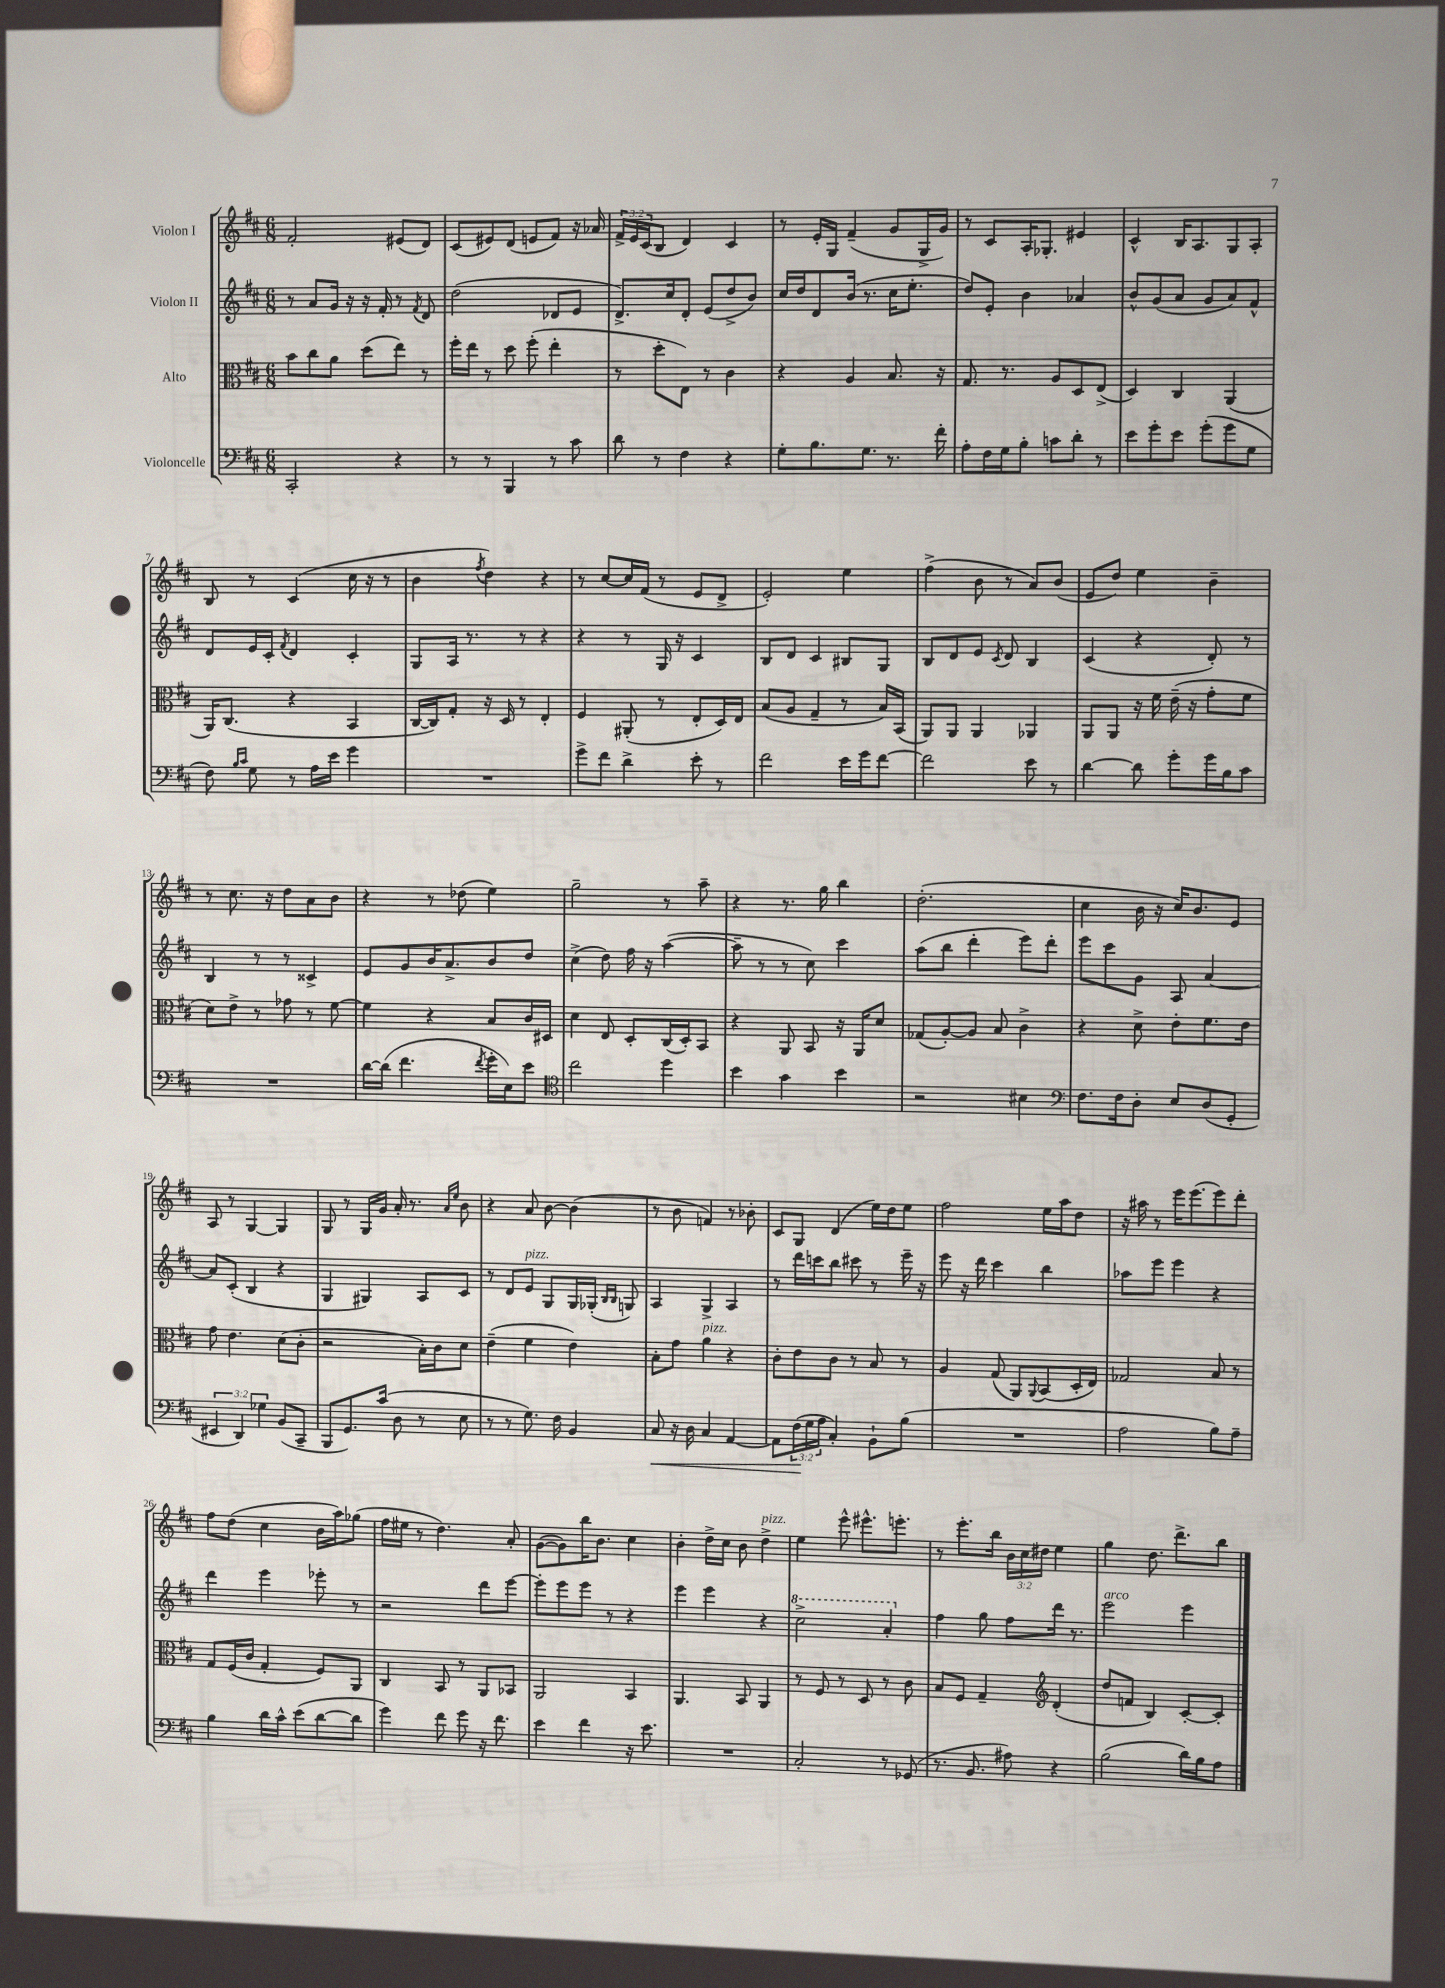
<<
\new StaffGroup <<
\new Staff = "s0" \with { instrumentName = "Violon I" } {
    \clef treble \key d \major \numericTimeSignature \time 6/8 \override Staff.TupletNumber.text = #tuplet-number::calc-fraction-text
    fis'2-. eis'8( d'8) |
    cis'8( eis'8) d'8( e'8 fis'8) r16 aes'16 |
    \tuplet 3/2 { fis'16-> e'16 cis'16( } b8 d'4) cis'4 |
    r8 e'16-. g16 fis'4--( g'8 g16-> g'16) |
    r8 cis'8 a16-. ges8.-. eis'4 |
    cis'4-^ b16 a8. g8 a8-. |
    b8 r8 cis'4( cis''16 r16 r8 |
    b'4 \acciaccatura { fis''8 } d''4) r4 |
    r8 cis''8~ cis''16 fis'16( r8 e'8 d'8-> |
    e'2-.) e''4 |
    fis''4->( b'8 r8 a'8) b'8( |
    e'8 d''8) e''4 b'4-- |
    r8 cis''8. r16 d''8 a'8 b'8 |
    r4 r8 des''8( e''4) |
    g''2-- r8 a''8-- |
    r4 r8. g''16 b''4 |
    d''2.-.( |
    cis''4 b'16 r16 cis''16) b'8. e'8 |
    a8 r8 g4~ g4 |
    g8 r8 g16 g'16 a'16-. r8. \grace { a'16 e''16 } b'8 |
    r4 a'8 b'8~ b'4( |
    r8 b'8 f'4) r8 bes'8-. |
    cis'8 g8 d'4( e''16) d''16 e''8 |
    fis''2 e''16 a''16 d''8 |
    r16 ais''16 r8 e'''16 e'''8.( e'''8) d'''8-. |
    fis''8 d''8( cis''4 b'16 a''16) ges''8( |
    fis''16 eis''16 r8 d''4.) a'8-. |
    g'8~( g'8) b''16 b'8. cis''4 |
    b'4-. d''16-> cis''16 b'8 d''4->^\markup { \italic "pizz." } |
    e''4 e'''8-^ eis'''8.-^ e'''8.-. |
    r8 e'''8.-. b''16 \tuplet 3/2 { b'16 cis''16 dis''16 } e''4 |
    g''4 d''8. d'''8.-> b''8 \bar "|." |
}
\new Staff = "s1" \with { instrumentName = "Violon II" } {
    \clef treble \key d \major \numericTimeSignature \time 6/8
    r8 a'8 g'16 r16 r16 fis'16-. r8 \acciaccatura { fis'8 } d'8 |
    d''2( des'8 e'8 |
    d'8.->) cis''16 d'8-. e'8( d''8-> b'8) |
    cis''16 d''16 d'8 b'16( r8. cis''16 e''8.-. |
    d''8) e'8-. b'4 aes'4 |
    b'8-^ g'8( a'8 g'8 a'8) fis'8-^ |
    d'8 e'16 cis'16-. \acciaccatura { fis'8 } d'4 cis'4-. |
    g8 a16 r8. r8 r4 |
    r4 r8 g16 r16 cis'4 |
    b8 d'8 cis'4 bis8 g8 |
    b8 d'8 e'8 \acciaccatura { cis'8 } d'8 b4 |
    cis'4( r4 d'8-.) r8 |
    b4 r8 r8 cisis'4-> |
    e'8 g'8 b'16 a'8.-> b'8 d''8 |
    cis''4->( d''8) fis''16 r16 a''4~( |
    a''8-- r8 r8 cis''8) cis'''4 |
    a''8( b''8 d'''4-. e'''8) d'''8-. |
    e'''8 cis'''8 g'8 a8 a'4~ |
    a'8 cis'8-.( b4 r4 |
    g4 gis4) a8 cis'8 |
    r8 d'8 e'8^\markup { \italic "pizz." } g8 g16 ges16-.( \grace { b16 b16 } g8) |
    a4 g4-> a4 |
    r8 d'''16 c'''16 b''8 cis'''8 r8 e'''16-- r16 |
    e'''8 r16 d'''16 cis'''4 b''4 |
    aes''8 e'''8 e'''4 r4 |
    d'''4 e'''4 ees'''8-. r8 |
    r2 d'''8 e'''8~ |
    e'''8-. e'''8 e'''8 r8 r4 |
    e'''4 e'''4 r4 |
    \ottava #1 cis'''2-> a''4-. \ottava #0 |
    fis''4 g''8 fis''8 d'''16 r8. |
    e'''2^\markup { \italic "arco" } e'''4 \bar "|." |
}
\new Staff = "s2" \with { instrumentName = "Alto" } {
    \clef alto \key d \major \numericTimeSignature \time 6/8
    b'8 cis''8 a'8 d''8( e''8) r8 |
    fis''16-. e''16 r8 d''8 fis''8-.( e''4-. |
    r8 d''8-. e8) r8 cis'4 |
    r4 a4 b8. r16 |
    g8. r8. a8 d8 e8->( |
    d4) cis4 a,4( |
    a,16) cis8.( r4 b,4 |
    cis16~ cis16) g8-. r16 d16 r8 e4-. |
    fis4 ais,8-.( r8 e8-. d16) e16 |
    b8( a8 g4-- r8 b16) b,16( |
    a,8) a,8 a,4 aes,4 |
    a,8 a,8 r16 fis'16 e'16--( r16 g'8-. fis'8 |
    d'8) e'8-> r8 ges'8 r8 fis'8~ |
    fis'4 r4 b8 cis'16 dis16 |
    d'4 e8 d8-. cis16( d16-.) b,8 |
    r4 a,8 b,8 r16 a,16 d'8 |
    ges8( a8~-.) a8 b8 cis'4-> |
    r4 d'8-> e'8-. fis'8. e'16 |
    g'8 e'4. d'8( cis'8-. |
    r2 b16-.) cis'16 d'8 |
    e'4--( fis'4 e'4) |
    b8-. g'8 a'4^\markup { \italic "pizz." } r4 |
    cis'8-. e'8 cis'8 r8 b8 r8 |
    a4 g8( a,8) \appoggiatura { a,8 } b,8( d16-. e16) |
    ges2 b8 r8 |
    g8 fis16( cis'16 g4-. fis8) a,8 |
    cis4 b,8 r8 a,8 bes,8 |
    a,2 b,4 |
    a,4. b,8 a,4 |
    r8 fis8 r8 d8 r8 cis'8 |
    b8 fis8 g4-- \clef treble d'4-.( |
    d''8 f'8 b4) cis'8~-. cis'8-. \bar "|." |
}
\new Staff = "s3" \with { instrumentName = "Violoncelle" } {
    \clef bass \key d \major \numericTimeSignature \time 6/8 \override Staff.TupletNumber.text = #tuplet-number::calc-fraction-text
    cis,2-. r4 |
    r8 r8 b,,4 r8 cis'8 |
    d'8 r8 fis4 r4 |
    g8-. b8. g8. r8. fis'16-. |
    a8-. fis16 g16 b8-. c'8 d'8-. r8 |
    e'8 g'8-. e'8 g'8-.( g'8 g8 |
    fis8) \grace { b16 cis'16 } g8 r8 a16 e'16 g'4 |
    R2. |
    g'8-> fis'8 d'4-> e'8-. r8 |
    fis'2 e'16 g'16 fis'8~ |
    fis'2 e'8 r8 |
    d'4~ d'8 g'8-. g'16 b16 cis'8 |
    R2. |
    d'16~ d'16( fis'4. \acciaccatura { fis'8 } g'16-. e16) e'8 |
    \clef tenor cis''2 d''4 |
    b'4 g'4 b'4 |
    r2 bis4 |
    \clef bass fis8. fis16 d8-. e8 d8( g,8-. |
    \tuplet 3/2 { eis,4 d,4) ges4 } b,8( cis,8-- |
    b,,8 g,8.) cis'16( d8 r8 e8 |
    r8 r8 g8.) fis16 b,4 |
    cis8\< r16 d16 cis4 a,4~ |
    a,8 \tuplet 3/2 { fis16\!( g16 a16 } cis4-.) b,8-! b8( |
    R2. |
    a2 b8) a8-- |
    b4 d'16 cis'16-^ e'8( d'8~ d'8 |
    g'4) fis'8 g'8 r16 fis'8. |
    e'4 fis'4 r16 e'8. |
    R2. |
    cis2-. r8 ges,8( |
    r8. b,8. ais8) r4 |
    b2( d'16) b16 a8 \bar "|." |
}
>>
>>
